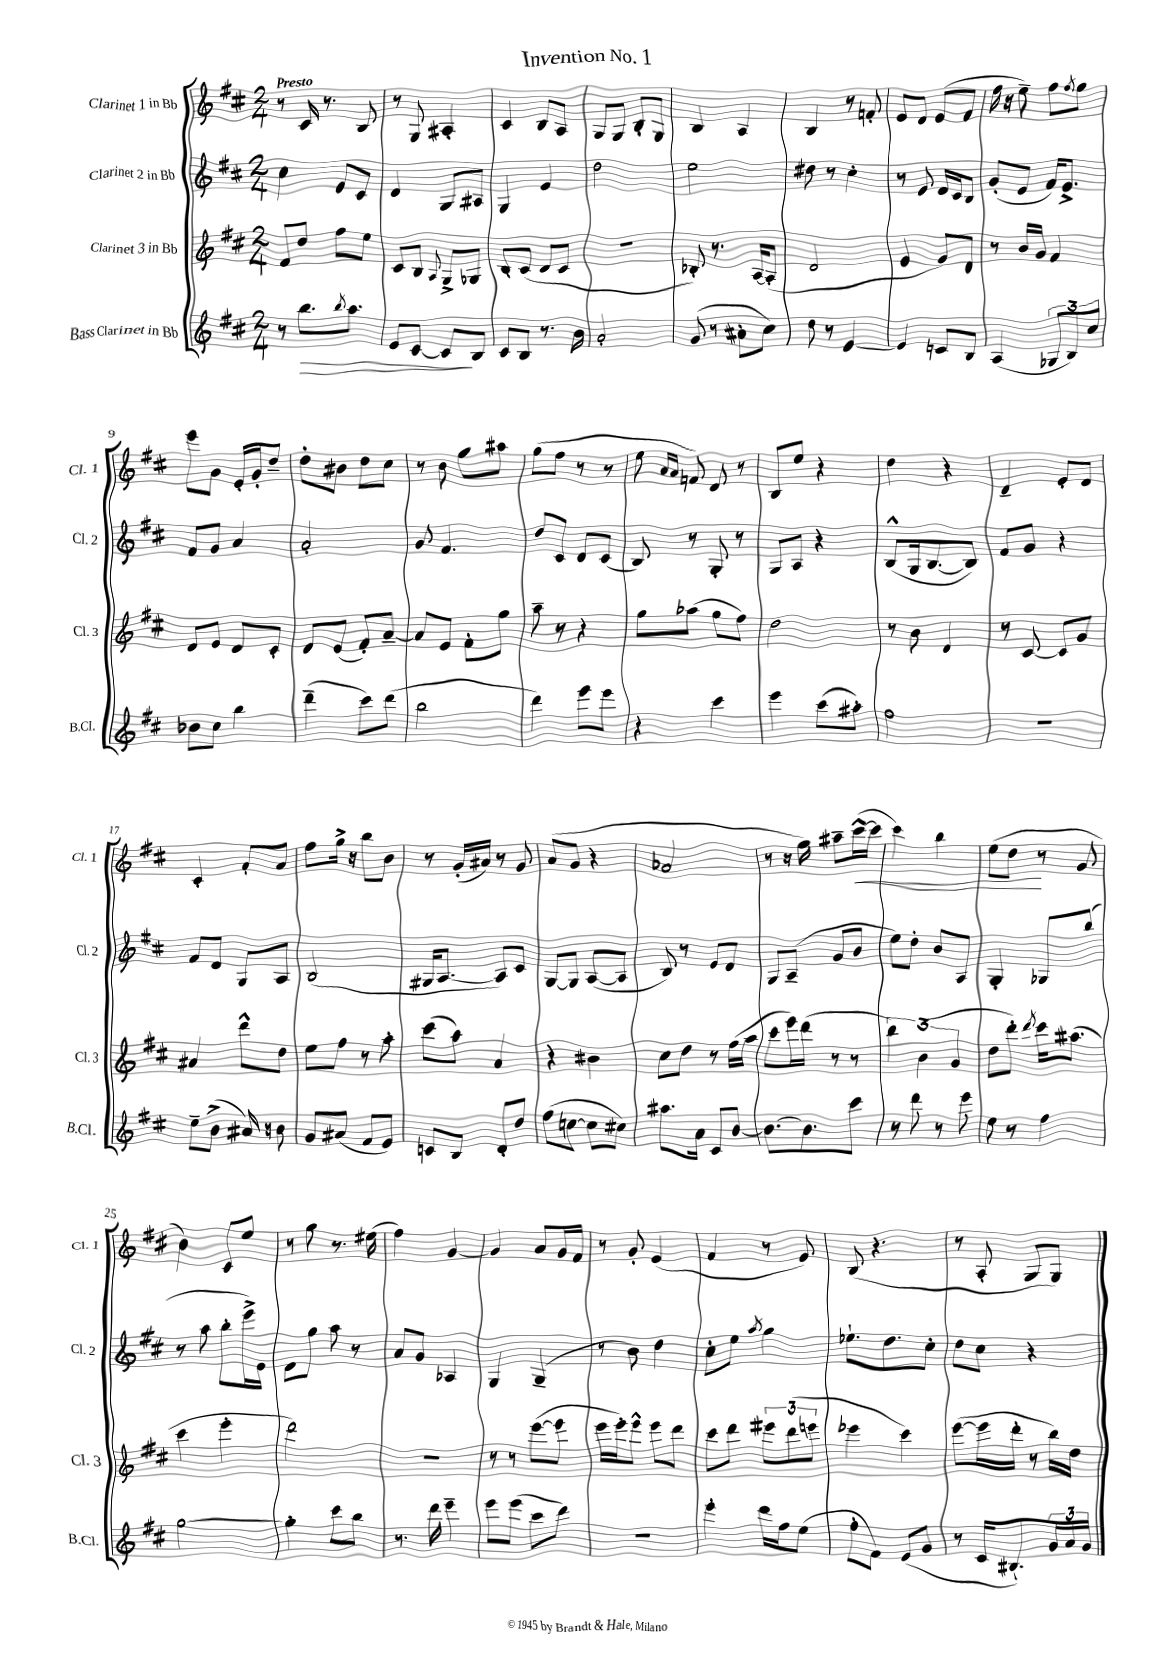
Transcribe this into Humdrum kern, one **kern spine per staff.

**kern	**kern	**kern	**kern
*staff4	*staff3	*staff2	*staff1
*clefG2	*clefG2	*clefG2	*clefG2
*k[f#c#]	*k[f#c#]	*k[f#c#]	*k[f#c#]
*M2/4	*M2/4	*M2/4	*M2/4
8r	8f#	4cc#	8r
8.bb	8dd	.	16c#
.	.	.	8.r
.	8ff#	8e	.
8qbb	.	.	.
8.aa	.	.	.
.	8ee	8c#	8B
=	=	=	=
8e	8c#	4d	8r
[8c#	8B	.	8G
.	8qqA	.	.
8c#]	8G^	8G	4A#'
8B	8G-	8A#	.
=	=	=	=
8c#	8B'	4G	4c#
8B	(8c#	.	.
8.r	8d	4e	8B
.	8c#	.	8A
16b	.	.	.
=	=	=	=
2a'	2r	2dd	8G
.	.	.	8G
.	.	.	8B'
.	.	.	8G
=	=	=	=
(8g	8B-')	2ee	4B
8r	8.r	.	.
8a#'	.	.	4A
.	[16A	.	.
8cc#)	(8A']	.	.
=	=	=	=
8dd	2d	8dd#	4B
8r	.	8r	.
[4e	.	4cc#'	8r
.	.	.	8f'
=	=	=	=
4e]	4e	8r	8e
.	.	8e	8d
8c	8g)	16d	(8e
.	.	16c#	.
8B	8d	8B	8f#
=	=	=	=
(4A	8r	(8g'	16ff#
.	.	.	16r
.	16b	8e	8ee~)
.	16g	.	.
12G-	4f#	16f#)	8ff#
.	.	8.e^	.
12B)	.	.	.
.	.	.	8qff#
.	.	.	8gg
12cc#	.	.	.
=	=	=	=
8b-	8d	8f#	8eee
8cc#	8e	8g	8g
4bb	8d	4a	16e'
.	.	.	16g'
.	8c#'	.	8dd~
=	=	=	=
(4ddd~	8d	2a'	8dd'
.	(8e	.	8b#
8ccc#)	8f#')	.	8dd
(8ddd	[8a~	.	8cc#
=	=	=	=
2bb	8a]	8g	8r
.	8e	4.f#	8b
.	8f#'	.	8gg
.	8gg	.	8aa#
=	=	=	=
4ddd)	8aa~	8dd	(8gg
.	8r	8c#	8ff#
8eee	4r	8d	8r
8eee	.	(8c#	8r
=	=	=	=
4r	8gg	8B)	8ee
.	.	.	16qqa
.	.	.	16qqa
.	(8aa-	8r	8f)
4ccc#	8gg	8G'	8d
.	8ff#)	8r	8r
=	=	=	=
4eee	2dd	8G	8B
.	.	8A	8ee
(8ccc#	.	4r	4r
8aa#')	.	.	.
=	=	=	=
2ff#	8r	(8B^^	4dd
.	8b	16G	.
.	.	[8.B	.
.	4d	.	4r
.	.	8B])	.
=	=	=	=
2r	8r	8f#	4d~
.	[8c#	8g	.
.	8c#]	4r	8e'
.	8g	.	8d
=	=	=	=
8ee~	4a#	8f#	4c#'
(8b^	.	8d	.
16a#)	8ddd^^	8G	8f#'
16r	.	.	.
8b	8dd	8A	8a
=	=	=	=
8g	8ee	(2B	8ff#
(8a#	8ff#	.	16gg^
.	.	.	16r
8f#	8r	.	8bb
8e)	8aa'	.	8b
=	=	=	=
8c	(8ccc#	16G#	8r
.	.	[8.A	.
8B	8aa)	.	(16g'
.	.	.	16a#)
8d'	4a	8A])	8r
8dd	.	8c#	8g
=	=	=	=
(8ff#	4r	[8G	(8a
[8cc	.	8G]	8g
8cc]	4b#	([8A	4r
8cc#)	.	8A]	.
=	=	=	=
8.aa#	8cc#	8B)	2a-
.	8dd	8r	.
16a	.	.	.
8c#	8r	8e	.
[8b	(16ff#	8d	.
.	16aa	.	.
=	=	=	=
8.b_	8ccc#	8G	8r
.	16eee)	(8A~	16r
8.b]	(16ddd	.	16gg)
.	8r	8g	8aa#~
8ccc#	8r	8b	([16ccc#^^
.	.	.	16ccc#]
=	=	=	=
8r	6bb)	8ee)	4ccc#)
8ddd	.	8dd'	.
.	(6b	.	.
8r	.	8b	4bb
.	6g	.	.
8eee	.	8A	.
=	=	=	=
8ee	8dd	4G'	(8ee
8r	8ddd')	.	8dd
.	8qddd	.	.
4ff#	16ccc#	8G-	8r
.	(8.aa#	.	.
.	.	(8bb	8g
=	=	=	=
[2gg	4ccc#	8r	4b)
.	.	8aa	.
.	4eee'	8bb'	8c#
.	.	16eee^)	8ee
.	.	16e	.
=	=	=	=
4gg']	2ddd)	8d	8r
.	.	8gg	8gg
8ccc#	.	8aa	8.r
8bb	.	8r	.
.	.	.	(16ee#
=	=	=	=
8.r	2r	8a	4ff#)
.	.	8g	.
16ddd	.	.	.
4eee~	.	4A-	[4g
=	=	=	=
8eee	8r	4G	4g]
(8eee	8r	.	.
8ccc#	([8eee	(4G~	8a
8ddd)	8eee]	.	16g
.	.	.	16f#
=	=	=	=
2r	16eee	8r	8r
.	16eee')	.	.
.	8eee^^	8b)	8g'
.	8eee	4dd	(4e
.	8ddd	.	.
=	=	=	=
4eee'	8ccc#	8cc#'	4f#
.	8ddd	8ee	.
.	.	8qaa	.
16ddd	12eee#	4gg	8r
16ff#	.	.	.
.	(12ddd	.	.
(8ee	.	.	8e)
.	12eee	.	.
=	=	=	=
8ff#'	4eee-	8.ee-`	(8B
8f#)	.	.	4.r
.	.	8.dd	.
(8e	4ccc#)	.	.
8g	.	8cc#'	.
=	=	=	=
8r	([8eee	8dd	8r
16c#	16eee]	8cc#	8A'
8.B#`)	16ddd'	.	.
.	8r	4r	8G
24g	16bb)	.	8G)
24a	.	.	.
.	16dd	.	.
24g	.	.	.
==	==	==	==
*-	*-	*-	*-
